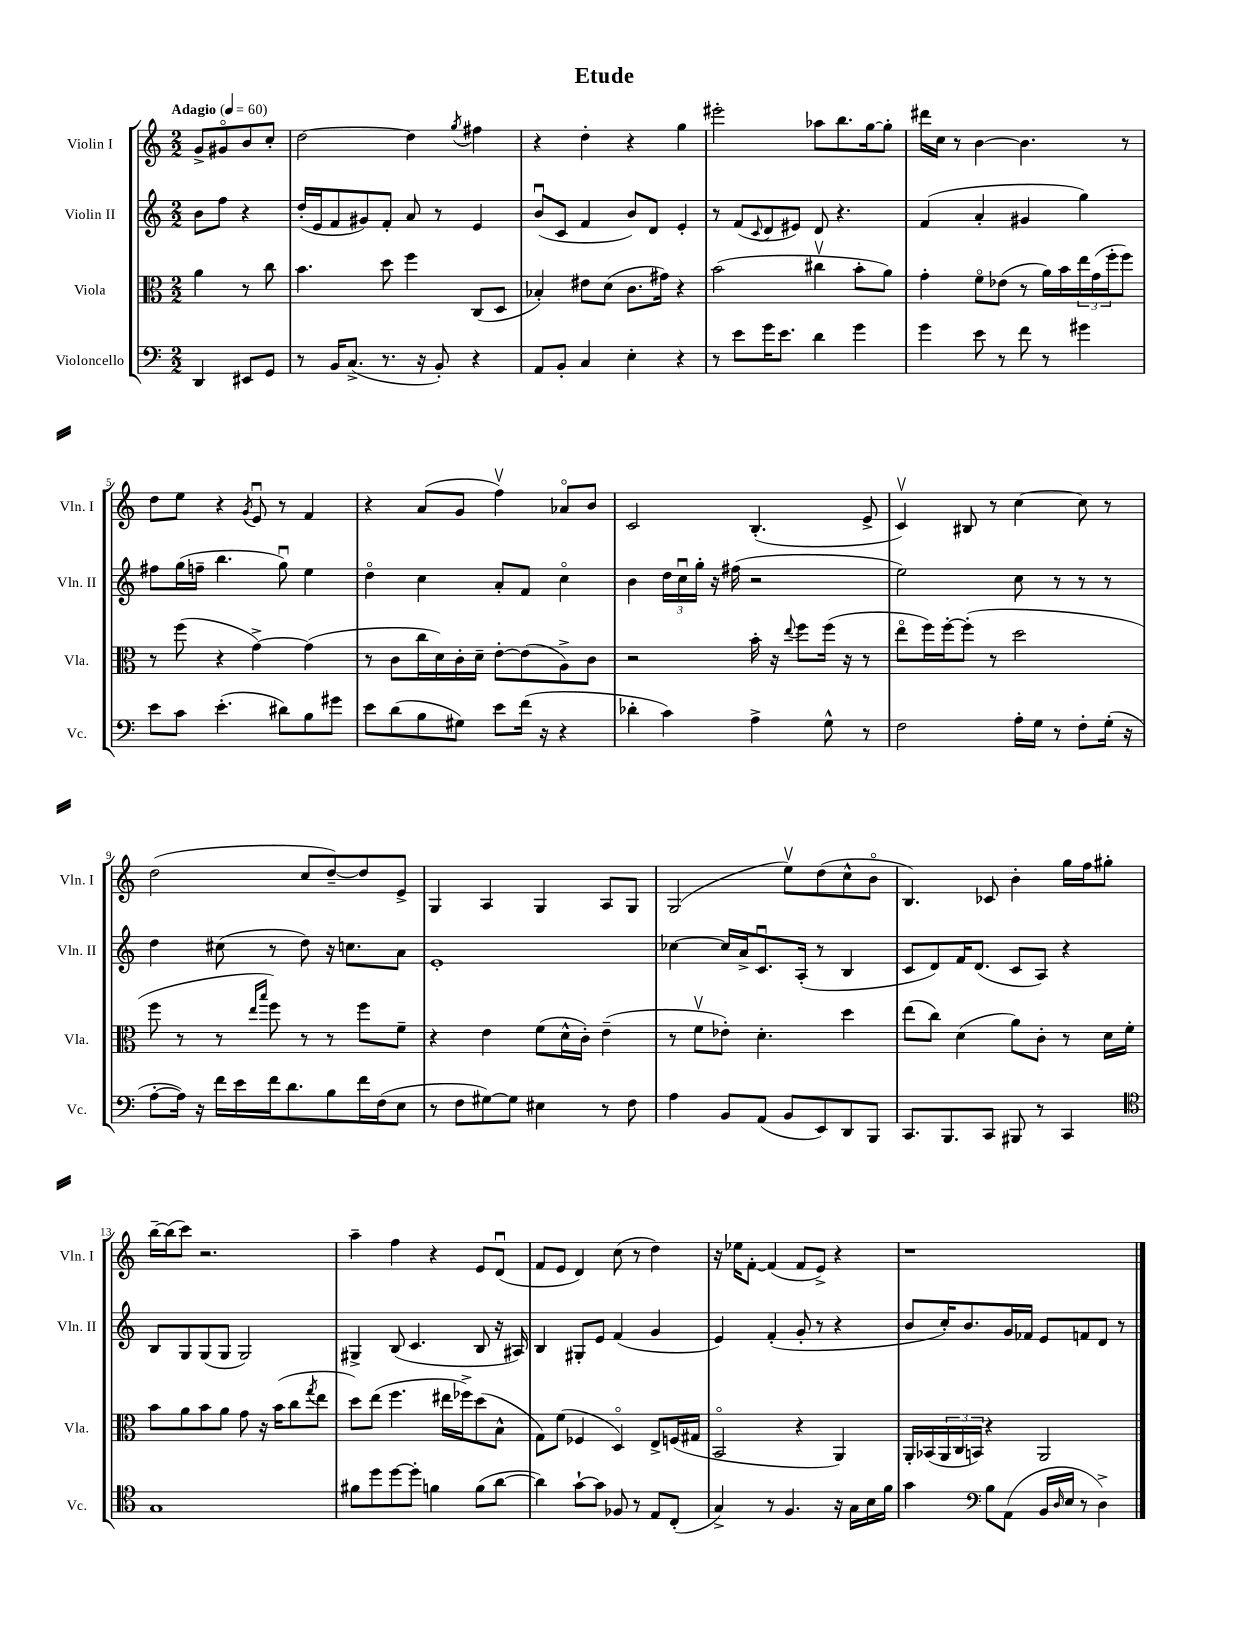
\header { title = "Etude" }
<<
\new StaffGroup <<
\new Staff = "s0" \with { instrumentName = "Violin I" shortInstrumentName = "Vln. I" } {
    \clef treble \key c \major \numericTimeSignature \time 2/2 \partial 2 \tempo "Adagio" 4 = 60
    g'8-> gis'8\flageolet b'8 c''8-. |
    d''2~ d''4 \acciaccatura { g''8 } fis''4 |
    r4 d''4-. r4 g''4 |
    eis'''2-. aes''8 b''8. g''16~ g''8-. |
    dis'''16 c''16 r8 b'4~ b'4. r8 |
    d''8 e''8 r4 \acciaccatura { g'8 } e'8\downbow r8 f'4 |
    r4 a'8( g'8 f''4\upbow) aes'8\flageolet b'8 |
    c'2 b4.-.( e'8-> |
    c'4\upbow) bis8 r8 c''4~ c''8 r8 |
    d''2( c''8 d''8~--) d''8 e'8-> |
    g4 a4 g4 a8 g8 |
    g2( e''8\upbow) d''8( c''8-^ b'8\flageolet |
    b4.) ces'8 b'4-. g''16 f''16 gis''8-. |
    b''16~-- b''16( c'''8) r2. |
    a''4-- f''4 r4 e'8 d'8\downbow( |
    f'8 e'8 d'4) c''8( r8 d''4) |
    r16 ees''16 f'8~-. f'4( f'8 e'8->) r4 |
    r1 \bar "|." |
}
\new Staff = "s1" \with { instrumentName = "Violin II" shortInstrumentName = "Vln. II" } {
    \clef treble \key c \major \numericTimeSignature \time 2/2 \partial 2
    b'8 f''8 r4 |
    d''16-.( e'16 f'8 gis'8) f'8-. a'8 r8 e'4 |
    b'8\downbow( c'8 f'4 b'8) d'8 e'4-. |
    r8 f'8( \appoggiatura { c'8 } d'8 eis'8) d'8 r4. |
    f'4( a'4-. gis'4 g''4) |
    fis''8 g''16( f''16-- b''4. g''8\downbow) e''4 |
    d''4\flageolet c''4 a'8-. f'8 c''4\flageolet |
    b'4 \tuplet 3/2 { d''16 c''16\downbow g''16-. } r16 fis''16( r2 |
    e''2) c''8 r8 r8 r8 |
    d''4 cis''8( r8 d''8) r16 c''8. a'8 |
    e'1-. |
    ces''4~ ces''16 a'16-> c'8.\downbow a16-.( r8 b4 |
    c'8 d'8) f'16 d'8.( c'8 a8) r4 |
    b8 g8 g8( g8 g2) |
    gis4-> b8( c'4. b8 r16 ais16) |
    b4 gis8-. e'8 f'4( g'4 |
    e'4) f'4-.( g'8-. r8 r4 |
    b'8 c''16-.) b'8. g'16 fes'16 e'8 f'8 d'8 r8 \bar "|." |
}
\new Staff = "s2" \with { instrumentName = "Viola" shortInstrumentName = "Vla." } {
    \clef alto \key c \major \numericTimeSignature \time 2/2 \partial 2
    a'4 r8 c''8 |
    b'4. d''8 f''4 c8( d8 |
    bes4-.) eis'8 d'8( c'8. gis'16) r4 |
    b'2( cis''4\upbow b'8-. a'8) |
    g'4-. f'8\flageolet ees'8( r8 a'16) b'16 \tuplet 3/2 { e''16 g'16( f''16-. } f''8) |
    r8 f''8( r4 g'4~->) g'4( |
    r8 c'8 c''16 d'16) c'16-. d'16-- e'8~-. e'8( a8->) c'8 |
    r2 b'16-. r16 \appoggiatura { e''8 } f''8 f''16( r16 r8 |
    e''8\flageolet f''16) f''16~-. f''8-.( r8 d''2 |
    f''8 r8 r8 \grace { e''16 b''16 } f''8) r8 r8 f''8 f'8-- |
    r4 e'4 f'8( d'16-^ c'16-.) e'4--( |
    r8 f'8\upbow ees'8-.) d'4.-. d''4 |
    e''8( c''8) d'4( a'8) c'8-. r8 d'16 f'16-. |
    b'8 a'8 b'8 a'8 g'8 r16 b'16( c''8 \acciaccatura { g''8 } e''8 |
    d''8) e''8( f''4. eis''16 fes''16->) d''8( b8-^ |
    g8) f'8( fes4 d4\flageolet) e8-> f16( gis16 |
    b,2\flageolet r4 a,4) |
    a,16-. bes,16( \tuplet 3/2 { a,16 c16 b,16) } r4 a,2 \bar "|." |
}
\new Staff = "s3" \with { instrumentName = "Violoncello" shortInstrumentName = "Vc." } {
    \clef bass \key c \major \numericTimeSignature \time 2/2 \partial 2
    d,4 eis,8 g,8 |
    r8 b,16 c8.->( r8. r16 b,8-.) r4 |
    a,8 b,8-. c4 e4-. r4 |
    r8 e'8 g'16 e'8. d'4 g'4 |
    g'4 e'8 r8 f'8 r8 gis'4 |
    e'8 c'8 e'4.-.( dis'8) b8 gis'8 |
    e'8 d'8( b8 gis8) e'8 f'16( r16 r4 |
    des'4-. c'4) a4-> g8-^ r8 |
    f2 a16-. g16 r8 f8-. g16-.( r16 |
    a8~-. a16) r16 f'16 e'16 f'16 d'8. b8 f'16 f16( e8 |
    r8 f8 gis8~) gis8 eis4 r8 f8 |
    a4 b,8 a,8( b,8 e,8) d,8 b,,8 |
    c,8. b,,8. c,8 bis,,8 r8 c,4 |
    \clef tenor g1 |
    fis'8 d''8 d''8~ d''8-. f'4 f'8( a'8~ |
    a'4) g'8~-! g'8 fes8 r8 e8 c8-.( |
    g4->) r8 f4. r16 g16 b16 f'16 |
    g'4 \clef bass b8 a,8( b,16 \grace { d16 } e16 r8 d4->) \bar "|." |
}
>>
>>
